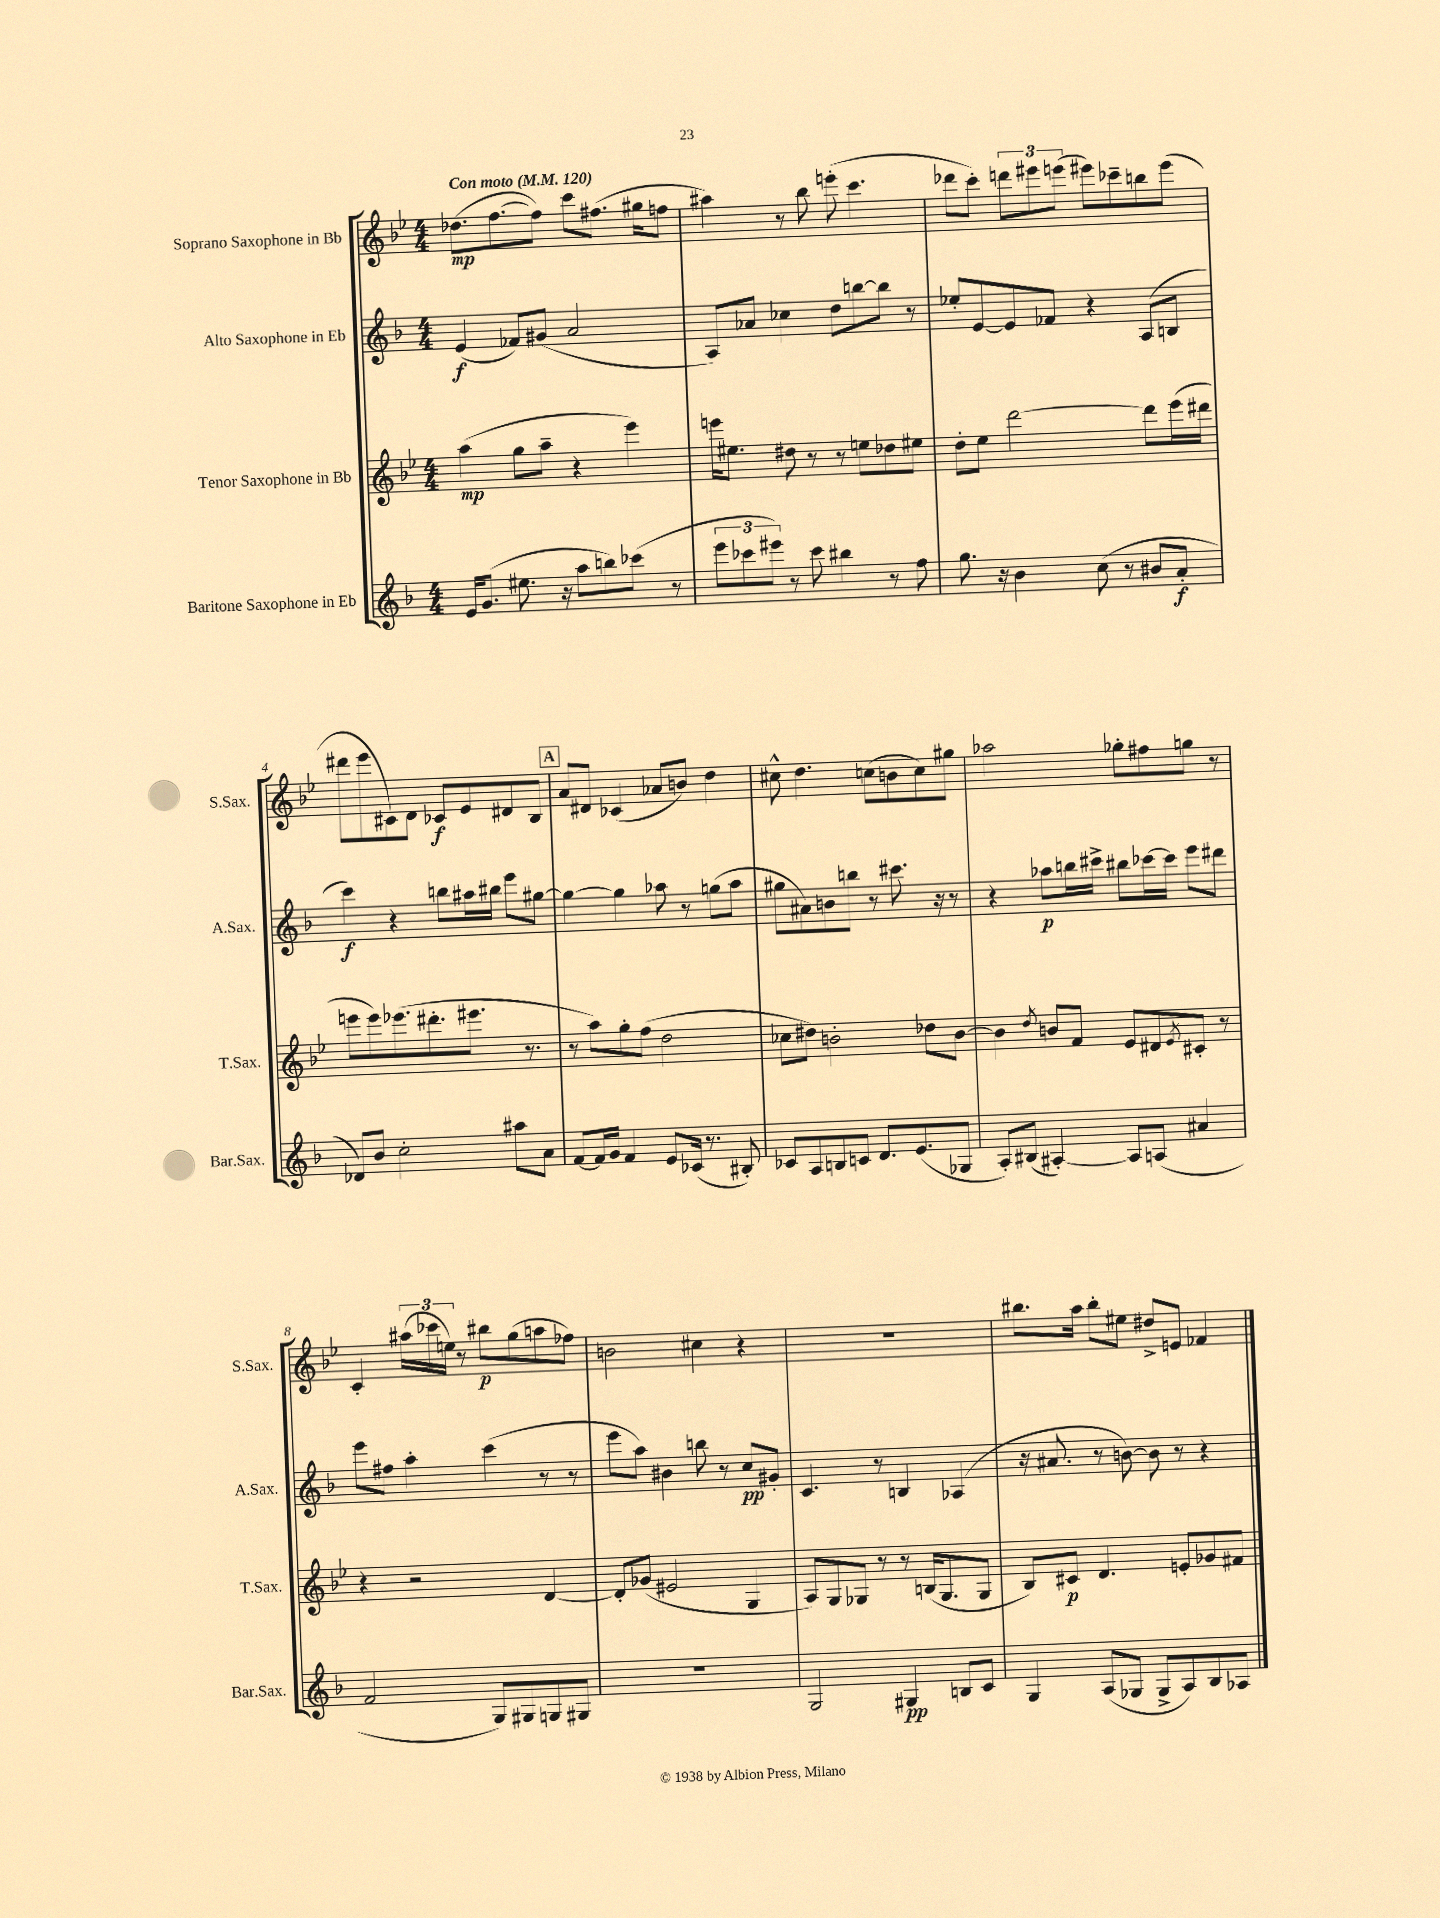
<<
\new StaffGroup <<
\new Staff = "s0" \with { instrumentName = "Soprano Saxophone in Bb" shortInstrumentName = "S.Sax." } {
    \clef treble \key bes \major \numericTimeSignature \time 4/4 \tempo "Con moto" 4 = 120
    des''8.\mp( f''8.~ f''8) c'''8 fis''8.( gis''16 f''8 |
    ais''4) r8 bes''8 e'''8-.( c'''4. |
    des'''8 c'''8-.) \tuplet 3/2 { d'''8 eis'''8 e'''8( } eis'''8) ces'''8-- b''8 eis'''8( |
    dis'''8 ees'''8 cis'8) d'8 ces'8\f ees'8 dis'8 bes8 |
    \mark \markup { \box "A" } a'8 dis'8 ces'4( aes'8 b'8) d''4 |
    cis''8-^ d''4. c''8( b'8 c''8) gis''8 |
    aes''2 ges''8-. fis''8 g''8 r8 |
    c'4-. \tuplet 3/2 { ais''16( ces'''16 e''16) } r8 bis''8\p g''8( a''8 fes''8) |
    b'2 cis''4 r4 |
    R1 |
    bis''8. a''16 bis''8-. eis''8 dis''8-> e'8 fes'4 \bar "|." |
}
\new Staff = "s1" \with { instrumentName = "Alto Saxophone in Eb" shortInstrumentName = "A.Sax." } {
    \clef treble \key f \major \numericTimeSignature \time 4/4
    e'4\f( fes'8) gis'8( a'2 |
    a8) aes'8 ces''4 d''8 b''8~ b''8 r8 |
    ees''8-. e'8~ e'8 fes'8 r4 a8( b8 |
    c'''4\f) r4 b''8 ais''16 bis''16 e'''8 gis''8~ |
    \mark \markup { \box "A" } gis''4~ gis''4 aes''8 r8 g''8( aes''8 |
    gis''8 ais'8) b'8 b''8 r8 cis'''8. r16 r8 |
    r4 aes''8\p b''16 cis'''16-> bis''8 ces'''16~ ces'''16 e'''8 dis'''8 |
    e'''8 fis''8 a''4-. c'''4( r8 r8 |
    e'''8 a''8) bis'4 b''8 r8 c''8\pp gis'8-. |
    c'4. r8 b4 aes4( |
    r16 ais'8. r8 b'8~) b'8 r8 r4 \bar "|." |
}
\new Staff = "s2" \with { instrumentName = "Tenor Saxophone in Bb" shortInstrumentName = "T.Sax." } {
    \clef treble \key bes \major \numericTimeSignature \time 4/4
    a''4\mp( g''8 a''8-- r4 ees'''4) |
    e'''16 eis''8. dis''8 r8 r8 e''8 des''8 eis''8 |
    d''8-. ees''8 d'''2~ d'''8 ees'''16( dis'''16 |
    e'''8 e'''8) ees'''8.( dis'''8.-. eis'''8. r8. |
    \mark \markup { \box "A" } r8 a''8) g''8-. f''8( d''2 |
    ces''8 dis''8) b'2-. des''8 b'8~ |
    b'4 \acciaccatura { d''8 } b'8 f'8 ees'8 dis'8 \acciaccatura { ees'8 } cis'8-. r8 |
    r4 r2 d'4~ |
    d'8-. ges'8( eis'2 g4 |
    a8) g8 ges8 r8 r8 b16( ges8. ges8 |
    bes8) cis'8\p d'4. e'8-. ges'8 fis'8 \bar "|." |
}
\new Staff = "s3" \with { instrumentName = "Baritone Saxophone in Eb" shortInstrumentName = "Bar.Sax." } {
    \clef treble \key f \major \numericTimeSignature \time 4/4
    e'16 g'8.( eis''8. r16 a''8 b''8) ces'''8( r8 |
    \tuplet 3/2 { e'''8 ces'''8 eis'''8) } r8 ces'''8 bis''4 r8 f''8 |
    g''8. r16 bes'4 c''8( r8 bis'8 a'8-.\f |
    des'8) bes'8 c''2-. ais''8 a'8 |
    \mark \markup { \box "A" } f'8~ f'16 g'16 f'4 e'8 ces'16( r8. bis8-.) |
    ces'8 a8 b8 c'8 d'8. e'8.( ges8 |
    a8-.) bis8( ais4~-.) ais8 a8( ais'4 |
    f'2 g8) gis8 g8 gis8 |
    r1 |
    g2 gis4\pp b8 c'8 |
    g4 a8( ges8 ges8-> a8) bes8 aes8 \bar "|." |
}
>>
>>
